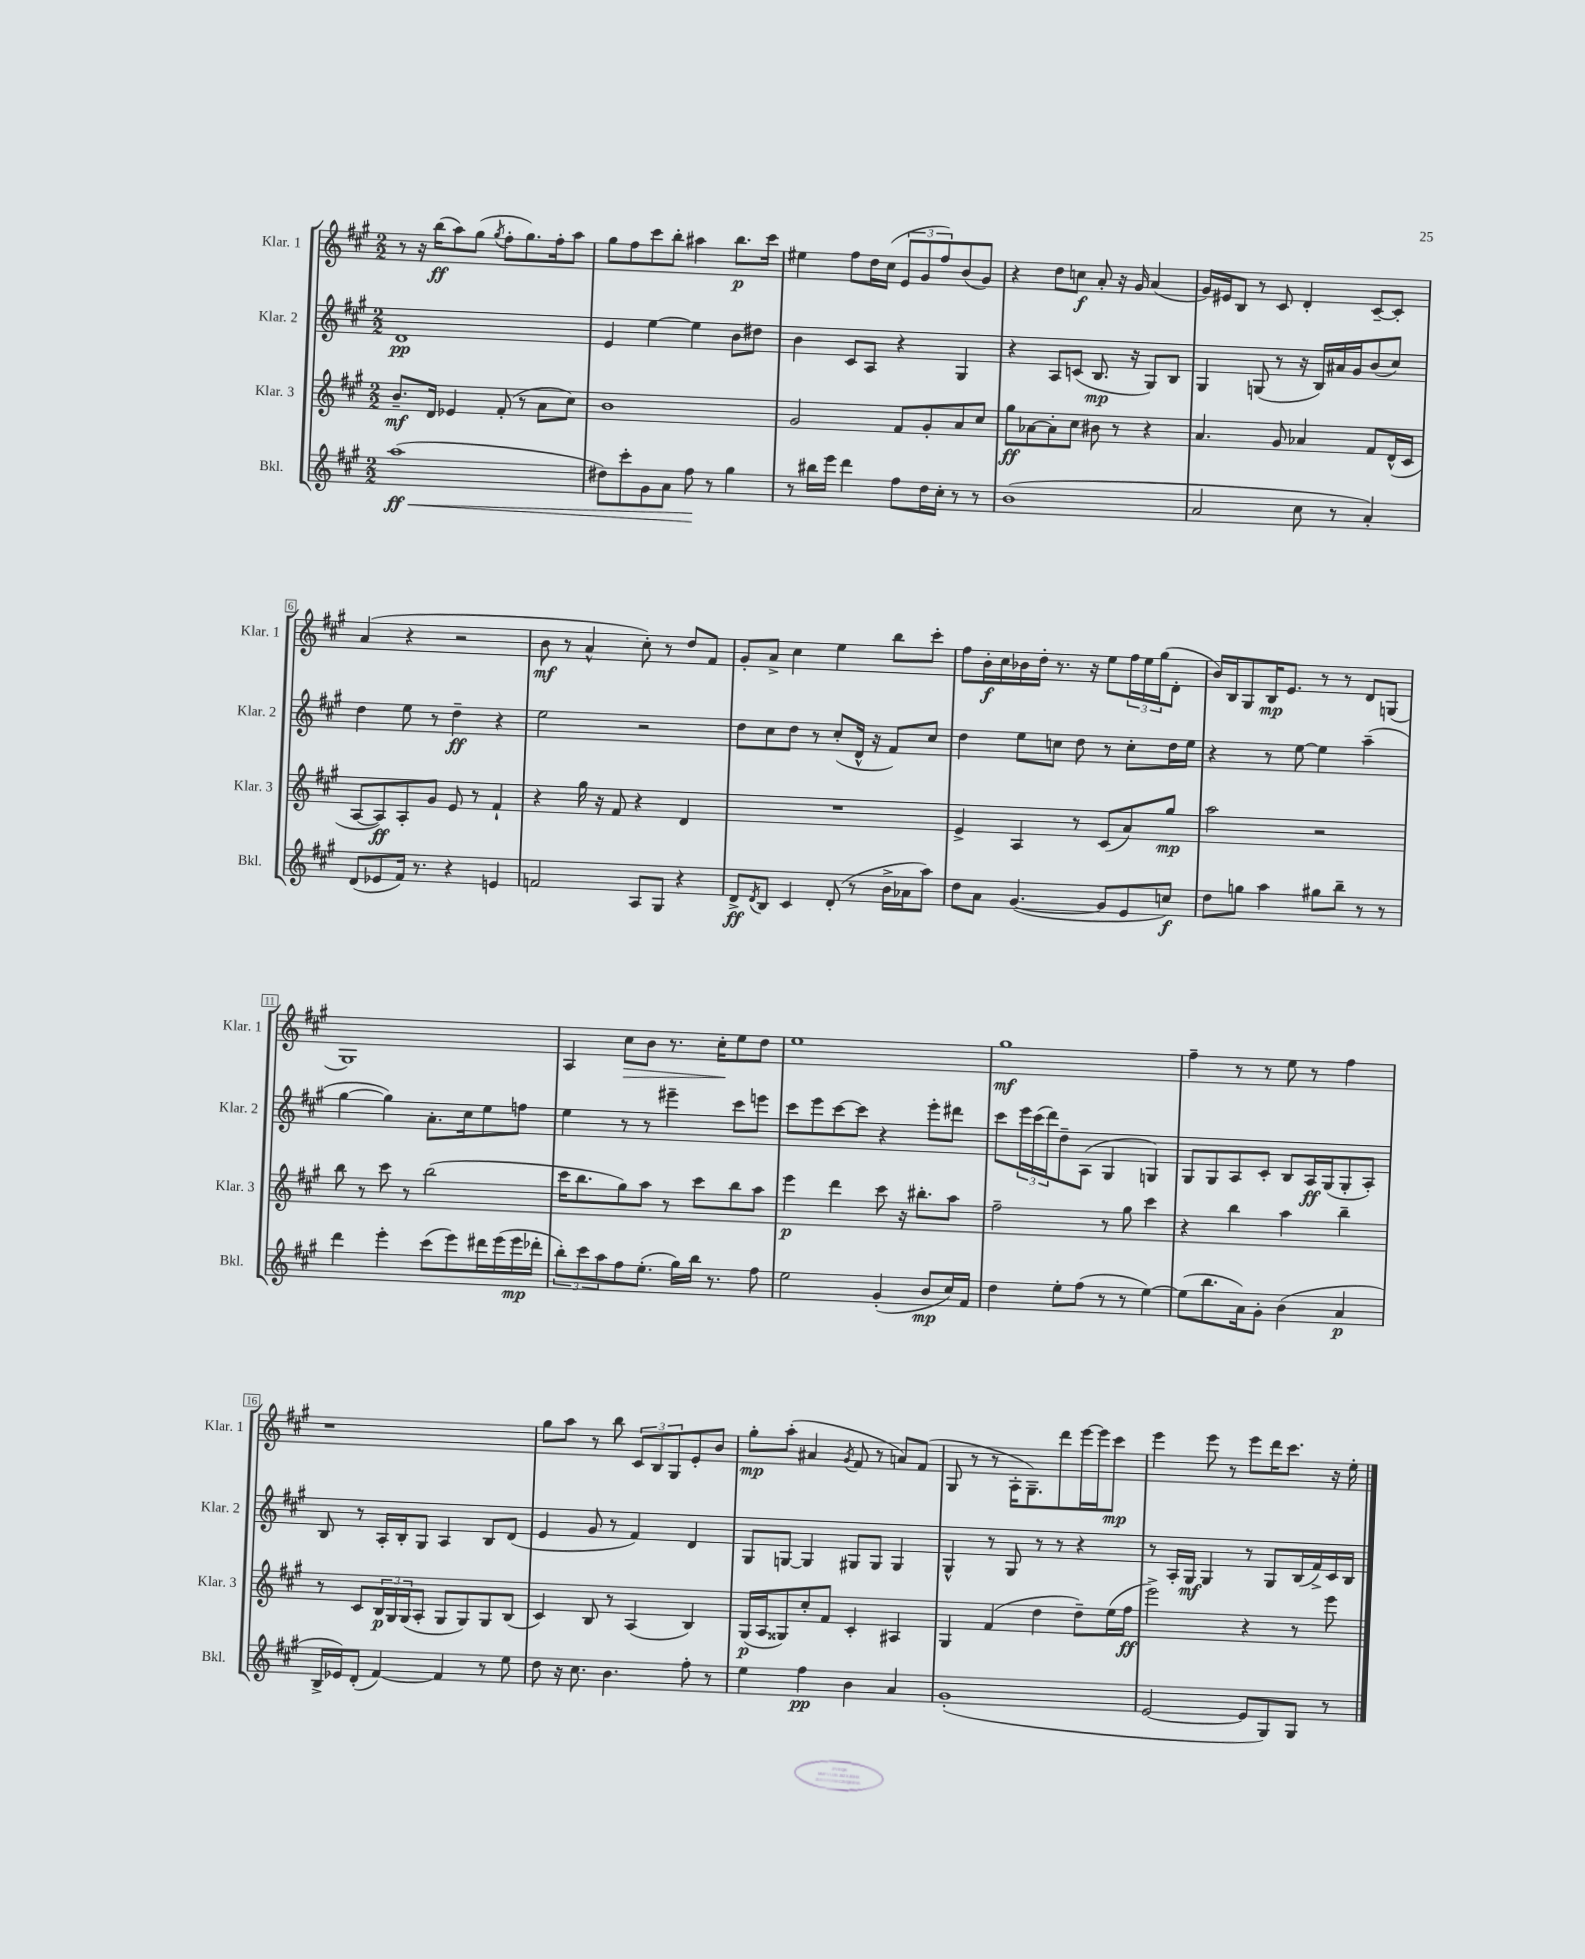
<<
\new StaffGroup <<
\new Staff = "s0" \with { instrumentName = "Klar. 1" shortInstrumentName = "Klar. 1" } {
    \clef treble \key a \major \numericTimeSignature \time 2/2
    r8 r16 b''16\ff( a''8) gis''8( \acciaccatura { gis''8 } fis''8-. gis''8.) fis''16-. a''8 |
    gis''8 fis''8 cis'''8 b''8-. ais''4 b''8.\p cis'''16 |
    eis''4 fis''8 d''16 cis''16( \tuplet 3/2 { e'8 gis'8 fis''8) } b'8( gis'8) |
    r4 d''8 c''8\f a'8-. r16 gis'16 a'4( |
    gis'16) eis'16 b8 r8 cis'8 d'4-. cis'8~-- cis'8-. |
    a'4( r4 r2 |
    b'8\mf r8 a'4-^ cis''8-.) r8 d''8 fis'8 |
    gis'8-. a'8-> cis''4 e''4 b''8 cis'''8-. |
    fis''8 b'16-.\f cis''16 bes'16 d''16-. r8. r16 e''8 \tuplet 3/2 { fis''16 e''16 gis''16( } d'8-. |
    b'16) b16 gis8 b16\mp e'8. r8 r8 d'8 g8( |
    gis1) |
    a4 cis''8\> b'8 r8. cis''16-.\! e''8 d''8 |
    e''1 |
    gis''1\mf |
    fis''4-- r8 r8 e''8 r8 fis''4 |
    r1 |
    gis''8 a''8 r8 b''8 \tuplet 3/2 { cis'8 b8 gis8 } e'8-. b'8 |
    gis''8-.\mp a''8-.( ais'4 \acciaccatura { gis'8 } fis'8 r8 a'8) fis'8( |
    gis8 r8 r8 a16-. gis8.--) d'''8 e'''16~ e'''16 cis'''8\mp |
    e'''4 e'''8 r8 e'''8 d'''16 cis'''8. r16 e''16-. \bar "|." |
}
\new Staff = "s1" \with { instrumentName = "Klar. 2" shortInstrumentName = "Klar. 2" } {
    \clef treble \key a \major \numericTimeSignature \time 2/2
    d'1\pp |
    e'4 e''4~ e''4 b'8 dis''8 |
    b'4 cis'8 a8 r4 gis4 |
    r4 a8 c'8( b8.\mp r16 gis8) b8 |
    gis4 g8( r8 r16 b16) ais'16 gis'16 b'8( cis''8) |
    d''4 e''8 r8 d''4--\ff r4 |
    e''2 r2 |
    d''8 cis''8 d''8 r8 cis''8-.( d'16-^ r16 fis'8) cis''8 |
    d''4 e''8 c''8 d''8 r8 c''8-. d''16 e''16 |
    r4 r8 e''8~ e''4 a''4--( |
    gis''4~ gis''4) a'8.-. cis''16 e''8 f''8 |
    e''4 r8 r8 eis'''4-- cis'''8 e'''8 |
    cis'''8 e'''8 cis'''8~ cis'''8 r4 e'''8-. dis'''8 |
    cis'''8 \tuplet 3/2 { e'''16 cis'''16( d'''16) } d''8-- a8( gis4 g4) |
    gis8 gis8 a8 cis'8-. b8 a16\ff gis16( gis8-. a8-.) |
    b8 r8 a16-. b16-. gis8 a4 b8 d'8( |
    e'4 gis'8 r8 fis'4) d'4 |
    gis8 g8~ g4 gis8 gis8 gis4 |
    gis4-^ r8 gis8 r8 r8 r4 |
    r8 a16-. gis16\mf gis4 r8 gis8 b16( fis'16->) cis'16 b16 \bar "|." |
}
\new Staff = "s2" \with { instrumentName = "Klar. 3" shortInstrumentName = "Klar. 3" } {
    \clef treble \key a \major \numericTimeSignature \time 2/2
    b'8.--\mf d'16 ees'4 fis'8-.( r8 a'8 cis''8) |
    b'1 |
    gis'2 fis'8 gis'8-. a'8 cis''8 |
    gis''8\ff aes'8~ aes'8-. cis''8 bis'8 r8 r4 |
    a'4. gis'8 aes'4 fis'8 d'16-^( cis'16 |
    a8~ a8\ff) a8-. gis'8 e'8 r8 fis'4-! |
    r4 gis''16 r16 fis'8 r4 d'4 |
    R1 |
    e'4-> a4 r8 cis'8( a'8) gis''8\mp |
    a''2 r2 |
    b''8 r8 cis'''8 r8 b''2( |
    cis'''16 b''8. gis''8) a''8 r8 cis'''8 b''8 a''8 |
    e'''4\p d'''4 cis'''8 r16 bis''8.-. a''8 |
    fis''2-- r8 gis''8 cis'''4 |
    r4 b''4 a''4 b''4-- |
    r8 cis'8 \tuplet 3/2 { b16\p gis16 gis16( } a8-. gis8 gis8) gis8 b8( |
    cis'4) b8 r8 a4( b4) |
    gis16\p( a16 gisis8) cis''8-. fis'8 cis'4-. ais4 |
    gis4 fis'4( d''4 d''8--) e''16( fis''16\ff |
    e'''2->) r4 r8 e'''8 \bar "|." |
}
\new Staff = "s3" \with { instrumentName = "Bkl." shortInstrumentName = "Bkl." } {
    \clef treble \key a \major \numericTimeSignature \time 2/2
    a''1\ff\<( |
    dis''8) cis'''8-. gis'8 a'8 fis''8\! r8 gis''4 |
    r8 bis''16 e'''16 d'''4 fis''8 d''16 cis''16-. r8 r8 |
    b'1( |
    a'2 cis''8 r8 a'4-.) |
    d'8( ees'8 fis'16) r8. r4 e'4 |
    f'2 a8 gis8 r4 |
    d'8->\ff \acciaccatura { d'8 } b8 cis'4 d'8-.( r8 b'16-> aes'16 a''8) |
    d''8 a'8 gis'4.~( gis'8 e'8 c''8\f) |
    d''8 g''8 a''4 gis''8 b''8-- r8 r8 |
    d'''4 e'''4-. cis'''8( e'''8) dis'''16 e'''16( e'''16\mp des'''16-. |
    \tuplet 3/2 { b''8-.) cis'''8 a''8 } fis''8 e''8.-.( gis''16) b''16 r8. fis''8 |
    e''2 gis'4-.( b'8\mp cis''16) fis'16 |
    d''4 e''8-. fis''8( r8 r8 e''4~) |
    e''8( b''8. a'16) gis'8-. b'4( a'4\p |
    b16-> ees'16) d'8-.( fis'4~) fis'4 r8 e''8 |
    d''8 r16 cis''8. b'4. fis''8-. r8 |
    e''4 fis''4\pp b'4 a'4 |
    gis'1-.( |
    e'2~ e'8 gis8) gis8 r8 \bar "|." |
}
>>
>>
\layout { \context { \Score \override BarNumber.stencil = #(make-stencil-boxer 0.1 0.3 ly:text-interface::print) } }
